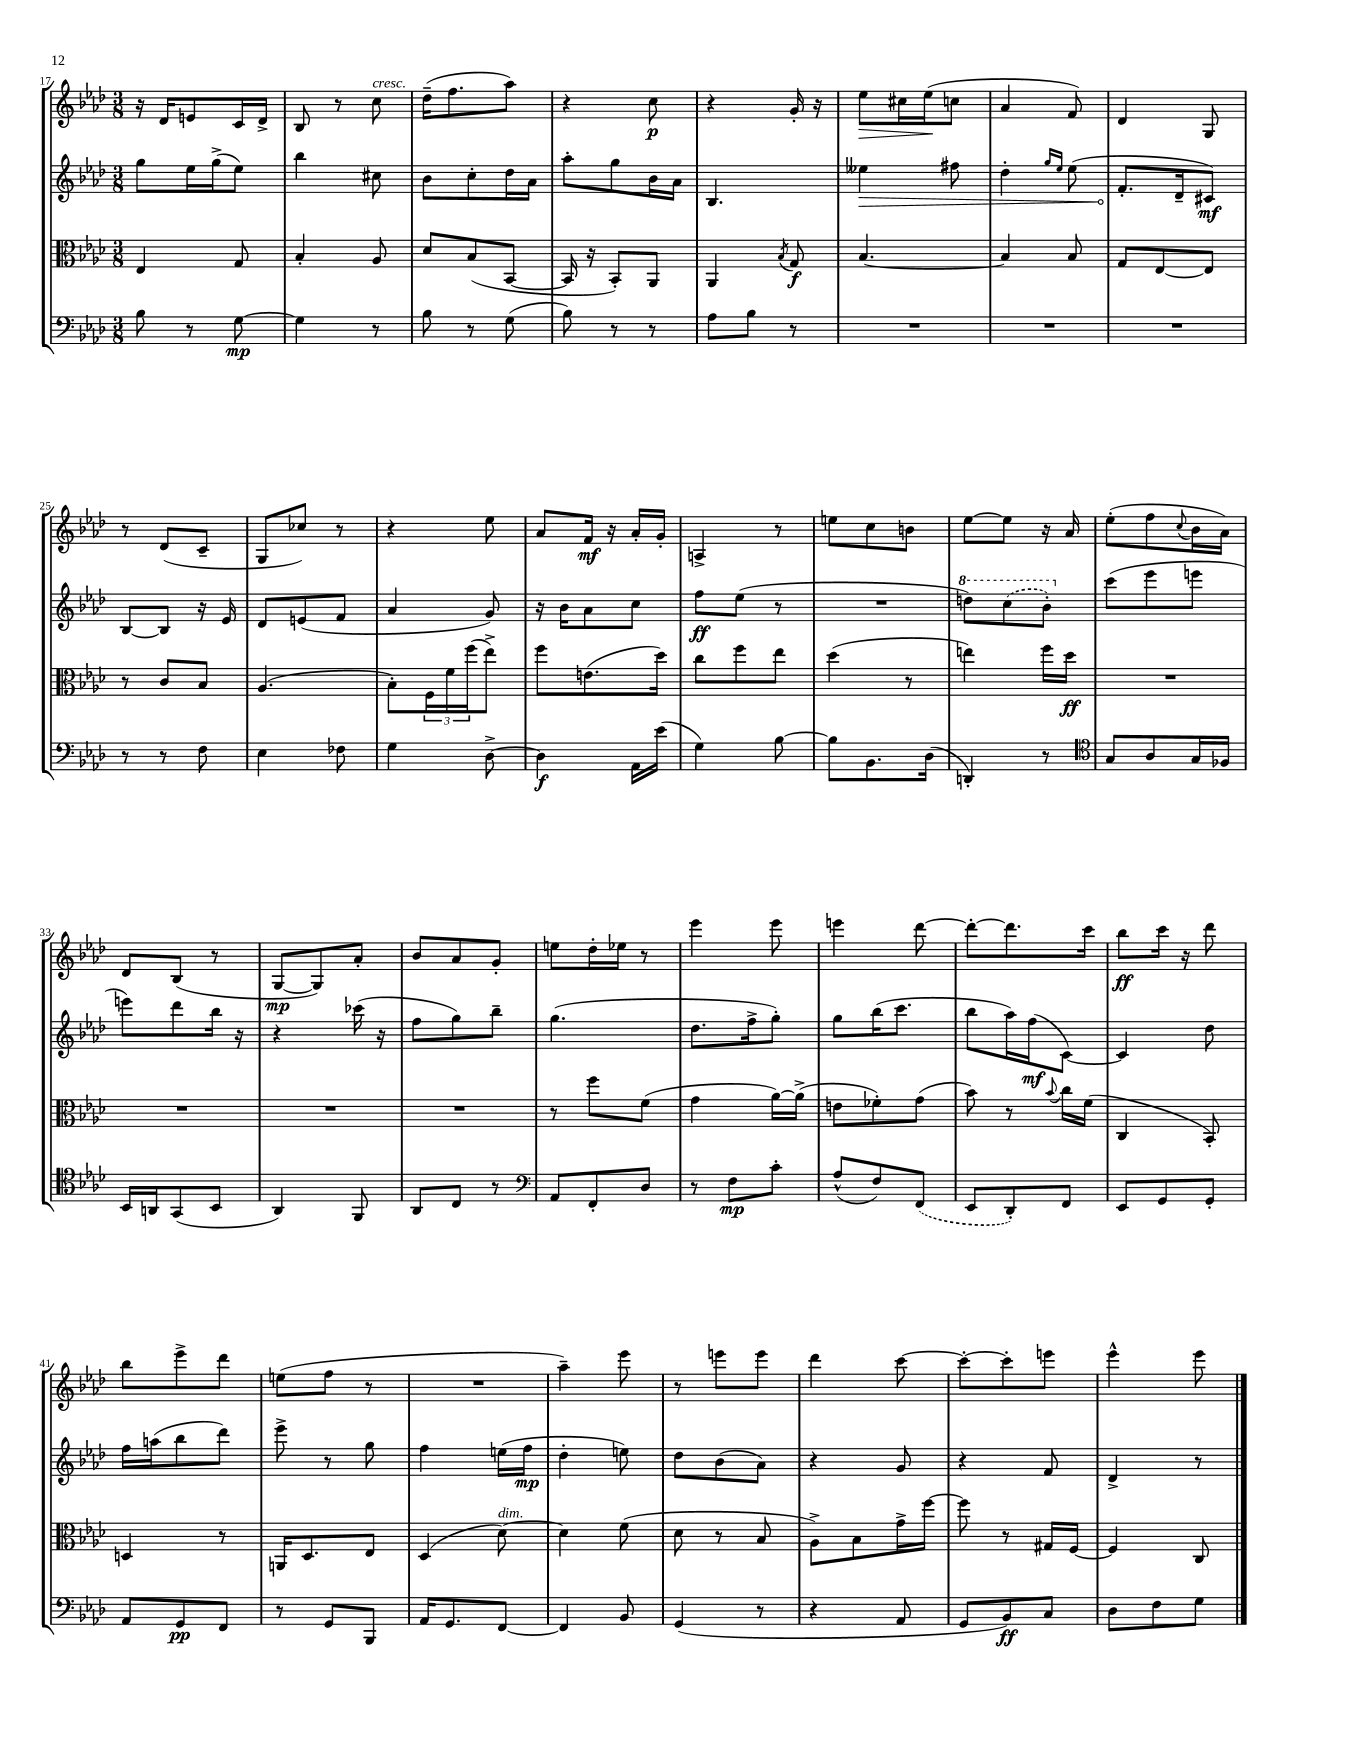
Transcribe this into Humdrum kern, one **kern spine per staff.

**kern	**dynam	**kern	**dynam	**kern	**dynam	**kern	**dynam
*part4	*part4	*part3	*part3	*part2	*part2	*part1	*part1
*staff4	*staff4	*staff3	*staff3	*staff2	*staff2	*staff1	*staff1
*clefF4	*	*clefC3	*	*clefG2	*	*clefG2	*
*k[b-e-a-d-]	*	*k[b-e-a-d-]	*	*k[b-e-a-d-]	*	*k[b-e-a-d-]	*
*M3/8	*	*M3/8	*	*M3/8	*	*M3/8	*
=17	=17	=17	=17	=17	=17	=17	=17
8B-\	.	4E-/	.	8gg\L	.	16r	.
.	.	.	.	.	.	16d-/KL	.
8r	.	.	.	16ee-\L	.	8en/	.
.	.	.	.	(16gg^\J	.	.	.
[8G\	mp	8G/	.	8ee-\J)	.	16c/L	.
.	.	.	.	.	.	16d-^/JJ	.
=18	=18	=18	=18	=18	=18	=18	=18
4G\]	.	4B-'/	.	4bb-\	.	8B-/	.
.	.	.	.	.	.	8r	.
!	!	!	!	!	!	!LO:TX:a:i:t=cresc.	!
8r	.	8A-/	.	8cc#X\	.	8cc\	.
=19	=19	=19	=19	=19	=19	=19	=19
8B-\	.	8d-/L	.	8b-\L	.	(16dd-~\KL	.
.	.	.	.	.	.	8.ff\	.
8r	.	(8B-/	.	8cc'\	.	.	.
(8G\	.	[8BB-/J	.	16dd-\L	.	8aa-\J)	.
.	.	.	.	16a-\JJ	.	.	.
=20	=20	=20	=20	=20	=20	=20	=20
8B-\)	.	16BB-/]	.	8aa-'\L	.	4r	.
.	.	16r	.	.	.	.	.
8r	.	8BB-'/L)	.	8gg\	.	.	.
8r	.	8AA-/J	.	16b-\L	.	8cc\	p
.	.	.	.	16a-\JJ	.	.	.
=21	=21	=21	=21	=21	=21	=21	=21
8A-\L	.	4AA-/	.	4.B-/	.	4r	.
8B-\J	.	.	.	.	.	.	.
.	.	8qB-/	.	.	.	.	.
8r	.	8G/	f	.	.	16g'/	.
.	.	.	.	.	.	16r	.
=22	=22	=22	=22	=22	=22	=22	=22
!	!	!	!	!	!LO:HP:b	!	!LO:HP:b
4.r	.	[4.B-/	.	4ee--X\	>	8ee-\L	>
.	.	.	.	.	.	16cc#X\L	.
.	.	.	.	.	.	(16ee-\J	.
.	.	.	.	8ff#X\	.	8ccn\J	]
=23	=23	=23	=23	=23	=23	=23	=23
4.r	.	4B-/]	.	4dd-'\	.	4a-/	.
.	.	.	.	16qqgg/LL	.	.	.
.	.	.	.	16qqee-/JJ	.	.	.
.	.	8B-/	.	(8ee-\	.	8f/)	.
=24	=24	=24	=24	=24	=24	=24	=24
4.r	.	8G/L	.	8.f'/L	.	4d-/	.
.	.	[8E-/	.	.	.	.	.
.	.	.	.	16d-~/k	]	.	.
.	.	8E-/J]	.	8c#X/J)	mf	8G/	.
!!LO:LB:g=z
=25	=25	=25	=25	=25	=25	=25	=25
8r	.	8r	.	[8B-/L	.	8r	.
8r	.	8c/L	.	8B-/J]	.	(8d-/L	.
8F\	.	8B-/J	.	16r	.	8c~/J	.
.	.	.	.	16e-/	.	.	.
=26	=26	=26	=26	=26	=26	=26	=26
4E-\	.	(4.A-/	.	8d-/L	.	8G/L	.
.	.	.	.	(8en/	.	8cc-X/J)	.
8F-X\	.	.	.	8f/J	.	8r	.
=27	=27	=27	=27	=27	=27	=27	=27
4G\	.	8B-'\L)	.	4a-/	.	4r	.
.	.	24F\L	.	.	.	.	.
.	.	24f\	.	.	.	.	.
.	.	(24ff\J	.	.	.	.	.
[8D-^\	.	8ee-^\J)	.	8g/)	.	8ee-\	.
=28	=28	=28	=28	=28	=28	=28	=28
4D-\]	f	8ff\L	.	16r	.	8a-/L	.
.	.	.	.	16b-\KL	.	.	.
.	.	(8.en\	.	8a-\	.	16f/Jk	mf
.	.	.	.	.	.	16r	.
16AA-\LL	.	.	.	8cc\J	.	16a-'/LL	.
(16e-\JJ	.	16dd-\Jk)	.	.	.	16g'/JJ	.
=29	=29	=29	=29	=29	=29	=29	=29
4G\)	.	8cc\L	.	8ff\L	ff	4An^/	.
.	.	8ff\	.	(8ee-\J	.	.	.
[8B-\	.	8ee-\J	.	8r	.	8r	.
=30	=30	=30	=30	=30	=30	=30	=30
8B-\L]	.	(4dd-\	.	4.r	.	8een\L	.
8.BB-\	.	.	.	.	.	8cc\	.
.	.	8r	.	.	.	8bn\J	.
(16D-\Jk	.	.	.	.	.	.	.
=31	=31	=31	=31	=31	=31	=31	=31
*	*	*	*	*8va	*	*	*
4DDn'/)	.	4een\)	.	8dddn\L)	.	[8ee-\L	.
.	.	.	.	(8ccc\	.	8ee-\J]	.
8r	.	16ff\LL	.	8bb-'\J)	.	16r	.
.	.	16dd-\JJ	ff	.	.	16a-/	.
=32	=32	=32	=32	=32	=32	=32	=32
*clefC4	*	*	*	*	*	*	*
*	*	*	*	*X8va	*	*	*
8G/L	.	4.r	.	(8ccc\L	.	(8ee-'\L	.
8A-/	.	.	.	8eee-\	.	8ff\	.
.	.	.	.	.	.	8qqcc/	.
16G/L	.	.	.	8eeen\J	.	16b-\L	.
16F-X/JJ	.	.	.	.	.	16a-\JJ)	.
!!LO:LB:g=z
=33	=33	=33	=33	=33	=33	=33	=33
16BB-/LL	.	4.r	.	8eeen\L)	.	8d-/L	.
16AAn/J	.	.	.	.	.	.	.
(8GG/	.	.	.	8ddd-\	.	(8B-/J	.
8BB-/J	.	.	.	16bb-\Jk	.	8r	.
.	.	.	.	16r	.	.	.
=34	=34	=34	=34	=34	=34	=34	=34
4AA-/)	.	4.r	.	4r	.	[8G/L	mp
.	.	.	.	.	.	8G/])	.
8FF/	.	.	.	(16ccc-X\	.	8a-'/J	.
.	.	.	.	16r	.	.	.
=35	=35	=35	=35	=35	=35	=35	=35
8AA-/L	.	4.r	.	8ff\L	.	8b-/L	.
8C/J	.	.	.	8gg\)	.	8a-/	.
8r	.	.	.	8bb-~\J	.	8g'/J	.
=36	=36	=36	=36	=36	=36	=36	=36
*clefF4	*	*	*	*	*	*	*
8AA-/L	.	8r	.	(4.gg\	.	8een\L	.
8FF'/	.	8ff\L	.	.	.	16dd-'\L	.
.	.	.	.	.	.	16ee-X\JJ	.
8D-/J	.	(8f\J	.	.	.	8r	.
=37	=37	=37	=37	=37	=37	=37	=37
8r	.	4g\	.	8.dd-\L	.	4eee-\	.
8F\L	mp	.	.	.	.	.	.
.	.	.	.	16ff^\k	.	.	.
8c'\J	.	[16a-\LL)	.	8gg'\J)	.	8eee-\	.
.	.	(16a-^\JJ]	.	.	.	.	.
=38	=38	=38	=38	=38	=38	=38	=38
(8A-^^/L	.	8en\L	.	8gg\L	.	4eeen\	.
8F/)	.	8f-X'\)	.	(16bb-\K	.	.	.
.	.	.	.	8.ccc\J	.	.	.
(8FF/J	.	(8g\J	.	.	.	[8ddd-\	.
=39	=39	=39	=39	=39	=39	=39	=39
8EE-/L	.	8b-\)	.	8bb-\L	.	8ddd-'\L_	.
8DD-'/)	.	8r	.	16aa-\L)	.	8.ddd-\]	.
.	.	.	.	(16ff\J	mf	.	.
.	.	8qqb-/	.	.	.	.	.
8FF/J	.	16cc\LL	.	[8c\J)	.	.	.
.	.	(16f\JJ	.	.	.	16ccc\Jk	.
=40	=40	=40	=40	=40	=40	=40	=40
8EE-/L	.	4C/	.	4c/]	.	8bb-\L	ff
8GG/	.	.	.	.	.	16ccc\Jk	.
.	.	.	.	.	.	16r	.
8GG'/J	.	8BB-'/)	.	8dd-\	.	8ddd-\	.
!!LO:LB:g=z
=41	=41	=41	=41	=41	=41	=41	=41
8AA-/L	.	4Dn/	.	16ff\LL	.	8bb-\L	.
.	.	.	.	(16aan\J	.	.	.
8GG/	pp	.	.	8bb-\	.	8eee-^\	.
8FF/J	.	8r	.	8ddd-\J)	.	8ddd-\J	.
=42	=42	=42	=42	=42	=42	=42	=42
8r	.	16AAn/KL	.	8eee-^\	.	(8een\L	.
.	.	8.D-/	.	.	.	.	.
8GG/L	.	.	.	8r	.	8ff\J	.
8BBB-/J	.	8E-/J	.	8gg\	.	8r	.
=43	=43	=43	=43	=43	=43	=43	=43
16AA-/KL	.	(4D-/	.	4ff\	.	4.r	.
8.GG/	.	.	.	.	.	.	.
!	!	!LO:TX:a:i:t=dim.	!	!	!	!	!
[8FF/J	.	[8d-\)	.	(16een\LL	.	.	.
.	.	.	.	16ff\JJ	mp	.	.
=44	=44	=44	=44	=44	=44	=44	=44
4FF/]	.	4d-\]	.	4dd-'\	.	4aa-~\)	.
8BB-/	.	(8f\	.	8een\)	.	8eee-\	.
=45	=45	=45	=45	=45	=45	=45	=45
(4GG/	.	8d-\	.	8dd-\L	.	8r	.
.	.	8r	.	(8b-\	.	8eeen\L	.
8r	.	8B-/	.	8a-\J)	.	8eee\J	.
=46	=46	=46	=46	=46	=46	=46	=46
4r	.	8A-^\L)	.	4r	.	4ddd-\	.
.	.	8B-\	.	.	.	.	.
8AA-/	.	16g^\L	.	8g/	.	[8ccc\	.
.	.	[16ff\JJ	.	.	.	.	.
=47	=47	=47	=47	=47	=47	=47	=47
8GG/L	.	8ff\]	.	4r	.	8ccc'\L_	.
8BB-/)	ff	8r	.	.	.	8ccc'\]	.
8C/J	.	16G#X/LL	.	8f/	.	8eeen\J	.
.	.	[16F/JJ	.	.	.	.	.
=48	=48	=48	=48	=48	=48	=48	=48
8D-\L	.	4F/]	.	4d-^/	.	4eee-^^\	.
8F\	.	.	.	.	.	.	.
8G\J	.	8C/	.	8r	.	8eee-\	.
==	==	==	==	==	==	==	==
*-	*-	*-	*-	*-	*-	*-	*-
